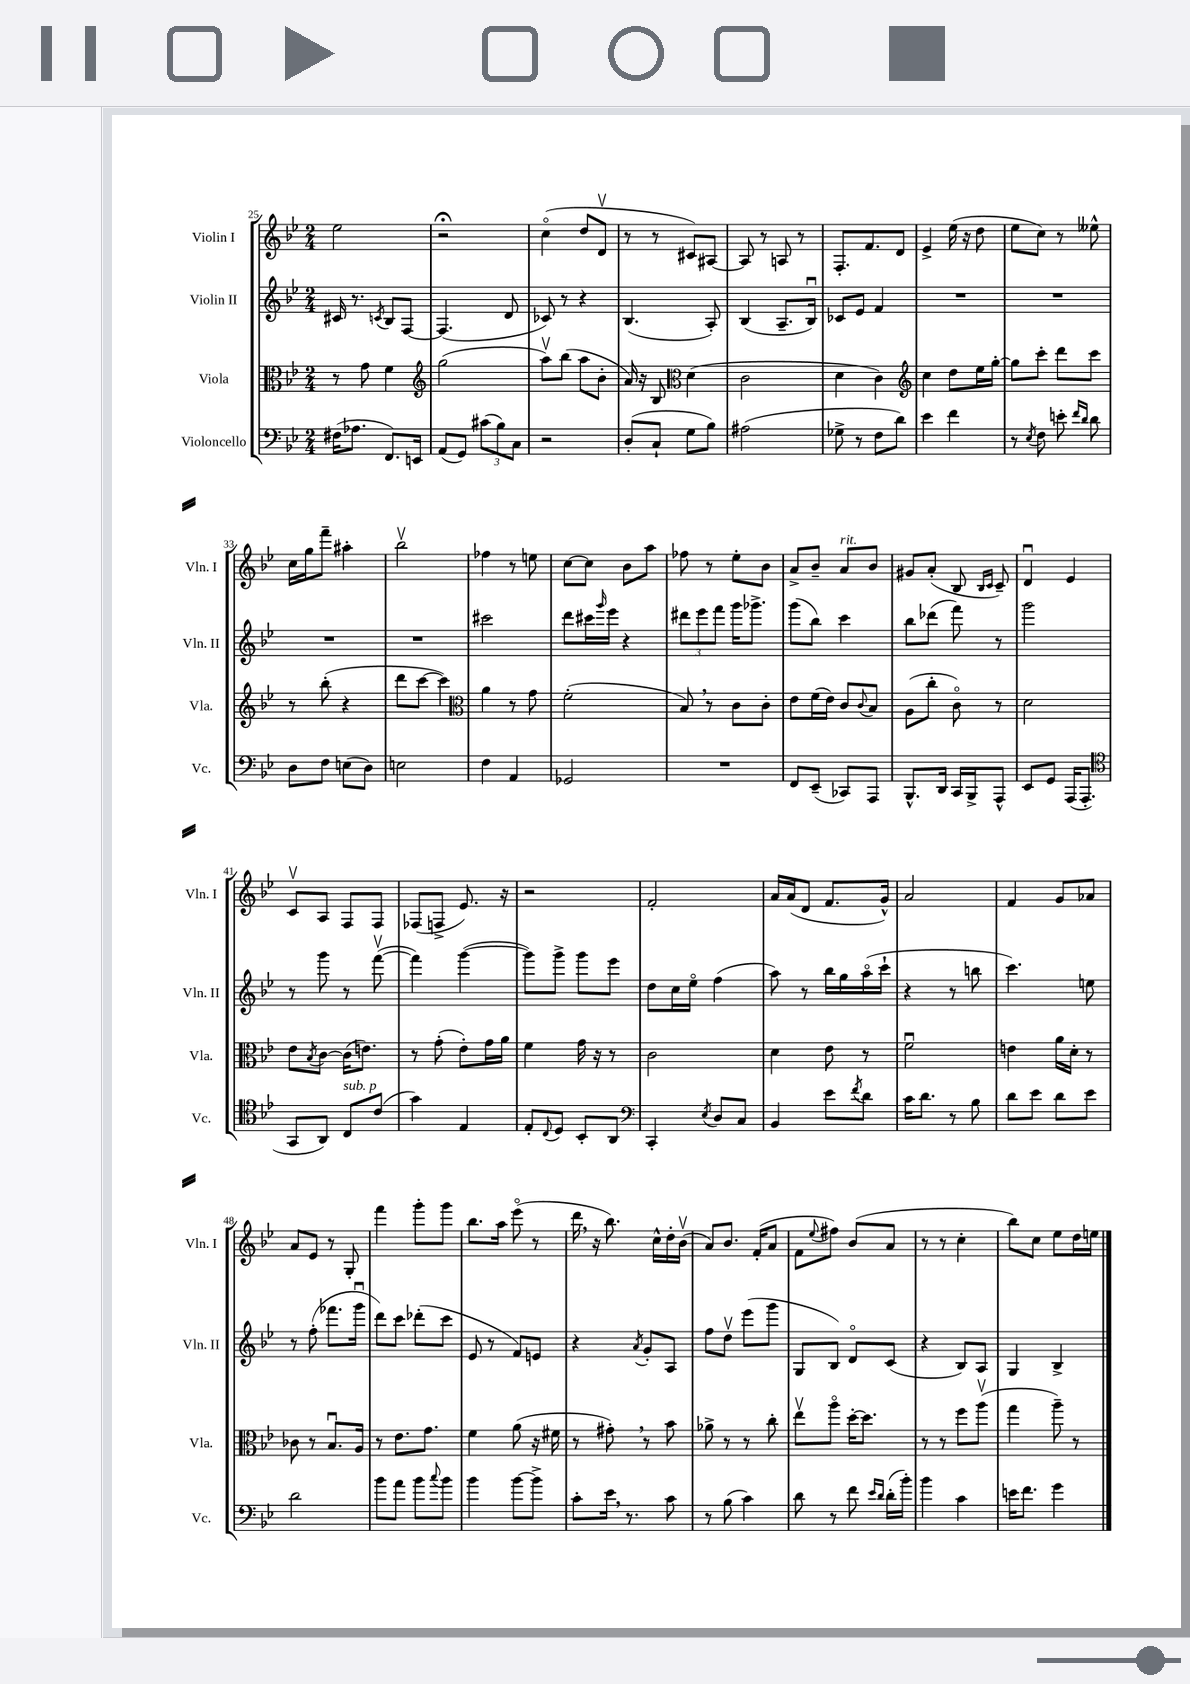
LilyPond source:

<<
\new StaffGroup <<
\new Staff = "s0" \with { instrumentName = "Violin I" shortInstrumentName = "Vln. I" } {
    \clef treble \key bes \major \numericTimeSignature \time 2/4
    ees''2 |
    r2\fermata |
    c''4\flageolet( d''8 d'8\upbow |
    r8 r8 cis'8) ais8~ |
    ais8 r8 a8 r8 |
    f8.-. f'8. d'8 |
    ees'4-> ees''16( r16 d''8 |
    ees''8 c''8) r8 eeses''8-^ |
    c''16 g''16 f'''8-- ais''4-. |
    bes''2\upbow |
    fes''4 r8 e''8 |
    c''8~ c''8 bes'8 a''8 |
    fes''8 r8 ees''8-. bes'8 |
    a'8-> bes'8-- a'8^\markup { \italic "rit." } bes'8 |
    gis'8 a'8-.( bes8 \grace { bes16 c'16 } c'8--) |
    d'4\downbow ees'4 |
    c'8\upbow a8 f8 f8 |
    fes8( f8-> ees'8.) r16 |
    r2 |
    f'2-. |
    a'16 a'16( d'8 f'8. g'16-^) |
    a'2 |
    f'4 g'8 aes'8 |
    a'8 ees'8 r8 g8-. |
    f'''4 g'''8-. g'''8 |
    bes''8. a''16 ees'''8\flageolet( r8 |
    d'''16 \breathe r16 bes''8.) c''16-^ d''16-. bes'16\upbow( |
    a'8) bes'8. f'16-.( a'8 |
    f'8 \appoggiatura { ees''8 } fis''8) bes'8( a'8 |
    r8 r8 c''4-. |
    bes''8) c''8 ees''8 d''16 e''16 \bar "|." |
}
\new Staff = "s1" \with { instrumentName = "Violin II" shortInstrumentName = "Vln. II" } {
    \clef treble \key bes \major \numericTimeSignature \time 2/4
    cis'16 r8. \acciaccatura { c'8 } bes8 f8~ |
    f4.( d'8 |
    ces'8) r8 r4 |
    bes4.( a8-.) |
    bes4( a8.-- bes16\downbow) |
    ces'8 ees'8 f'4 |
    R2 |
    R2 |
    R2 |
    R2 |
    cis'''2 |
    d'''8 cis'''16 \grace { g'''16 } ees'''16 r4 |
    \tuplet 3/2 { dis'''8 ees'''8 f'''8 } g'''16 ges'''8.-> |
    g'''8( bes''8) c'''4 |
    bes''8 des'''8( f'''8) r8 |
    g'''2 |
    r8 g'''8 r8 f'''8~\upbow( |
    f'''4) g'''4~( |
    g'''8) g'''8-> g'''8 ees'''8 |
    d''8 c''16 ees''16\flageolet f''4( |
    a''8) r8 bes''16 g''16 a''16\flageolet( c'''16-! |
    r4 r8 b''8 |
    c'''4.) e''8 |
    r8 f''8-.( fes'''8. g'''16\downbow |
    d'''8) c'''8 des'''8-.( c'''8 |
    ees'8 r8 f'8) e'8 |
    r4 \acciaccatura { a'8 } g'8-. a8 |
    f''8 d''8\upbow ees'''8( g'''8 |
    g8 bes8) d'8\flageolet c'8( |
    r4 bes8) a8 |
    g4 bes4-> \bar "|." |
}
\new Staff = "s2" \with { instrumentName = "Viola" shortInstrumentName = "Vla." } {
    \clef alto \key bes \major \numericTimeSignature \time 2/4
    r8 g'8 f'4 |
    \clef treble g''2( |
    a''8\upbow) bes''8( a''8 bes'8-. |
    a'16) r16 bes8 \clef alto d'4( |
    c'2 |
    d'4 c'4) |
    \clef treble c''4 d''8 ees''16 g''16~-. |
    g''8 c'''8-. d'''8 c'''8 |
    r8 bes''8-.( r4 |
    d'''8 c'''8~ c'''4) |
    \clef alto a'4 r8 g'8 |
    f'2-.( |
    bes8) \breathe r8 c'8 c'8-. |
    ees'8 f'16( ees'16) c'8 \appoggiatura { c'8 } bes8 |
    a8( c''8-. c'8\flageolet) r8 |
    d'2 |
    ees'8 \acciaccatura { bes8 } c'8~ c'16( e'8.) |
    r8 g'8-.( ees'8-.) g'16 a'16 |
    f'4 g'16 r16 r8 |
    c'2 |
    d'4 ees'8 r8 |
    f'2\downbow |
    e'4 a'16 d'16-. r8 |
    ces'8 r8 bes8.\downbow a16 |
    r8 ees'8. g'8. |
    f'4 a'8( r16 fis'16 |
    r8 gis'8-.) \breathe r8 bes'8 |
    aes'8-> r8 r8 c''8-. |
    ees''8\upbow a''8\flageolet d''16~-. d''8. |
    r8 r8 f''8 a''8\upbow( |
    g''4 a''8--) r8 \bar "|." |
}
\new Staff = "s3" \with { instrumentName = "Violoncello" shortInstrumentName = "Vc." } {
    \clef bass \key bes \major \numericTimeSignature \time 2/4
    fis16( aes8. f,8.) e,16 |
    a,8( g,8) \tuplet 3/2 { cis'8( bes8) c8 } |
    r2 |
    d8-.( c8-! g8 bes8) |
    ais2( |
    ges8-> r8 f8 d'8) |
    ees'4 f'4 |
    r8 \acciaccatura { ees8 } f8 e'8-. \grace { f'16 d'16 } d'8 |
    d8 f8 e8( d8) |
    e2 |
    f4 a,4 |
    ges,2 |
    R2 |
    f,8 ees,8--( ces,8) a,,8 |
    bes,,8.-^ d,16 c,16 bes,,16-> a,,8-^ |
    ees,8 g,8 a,,16( a,,8.-. |
    \clef tenor g,8 a,8) c8^\markup { \italic "sub. p" } c'8( |
    g'4) ees4 |
    ees8-. \appoggiatura { c8 } d8 bes,8-. a,8 |
    \clef bass c,4-. \acciaccatura { ees8 } d8 c8 |
    bes,4 ees'8 \acciaccatura { f'8 } d'8 |
    c'16 d'8. r8 bes8 |
    d'8 ees'8 d'8 ees'8 |
    d'2 |
    bes'8 a'8 bes'8 \appoggiatura { c''8 } bes'8 |
    bes'4 bes'8~ bes'8-> |
    c'8-. ees'16 \breathe r8. c'8 |
    r8 bes8( c'4) |
    d'8 r8 f'8 \grace { ees'16 d'16 } d'16-.( bes'16-.) |
    bes'4 c'4 |
    e'16 f'8. g'4 \bar "|." |
}
>>
>>
\layout { \context { \Score currentBarNumber = #25 } }
